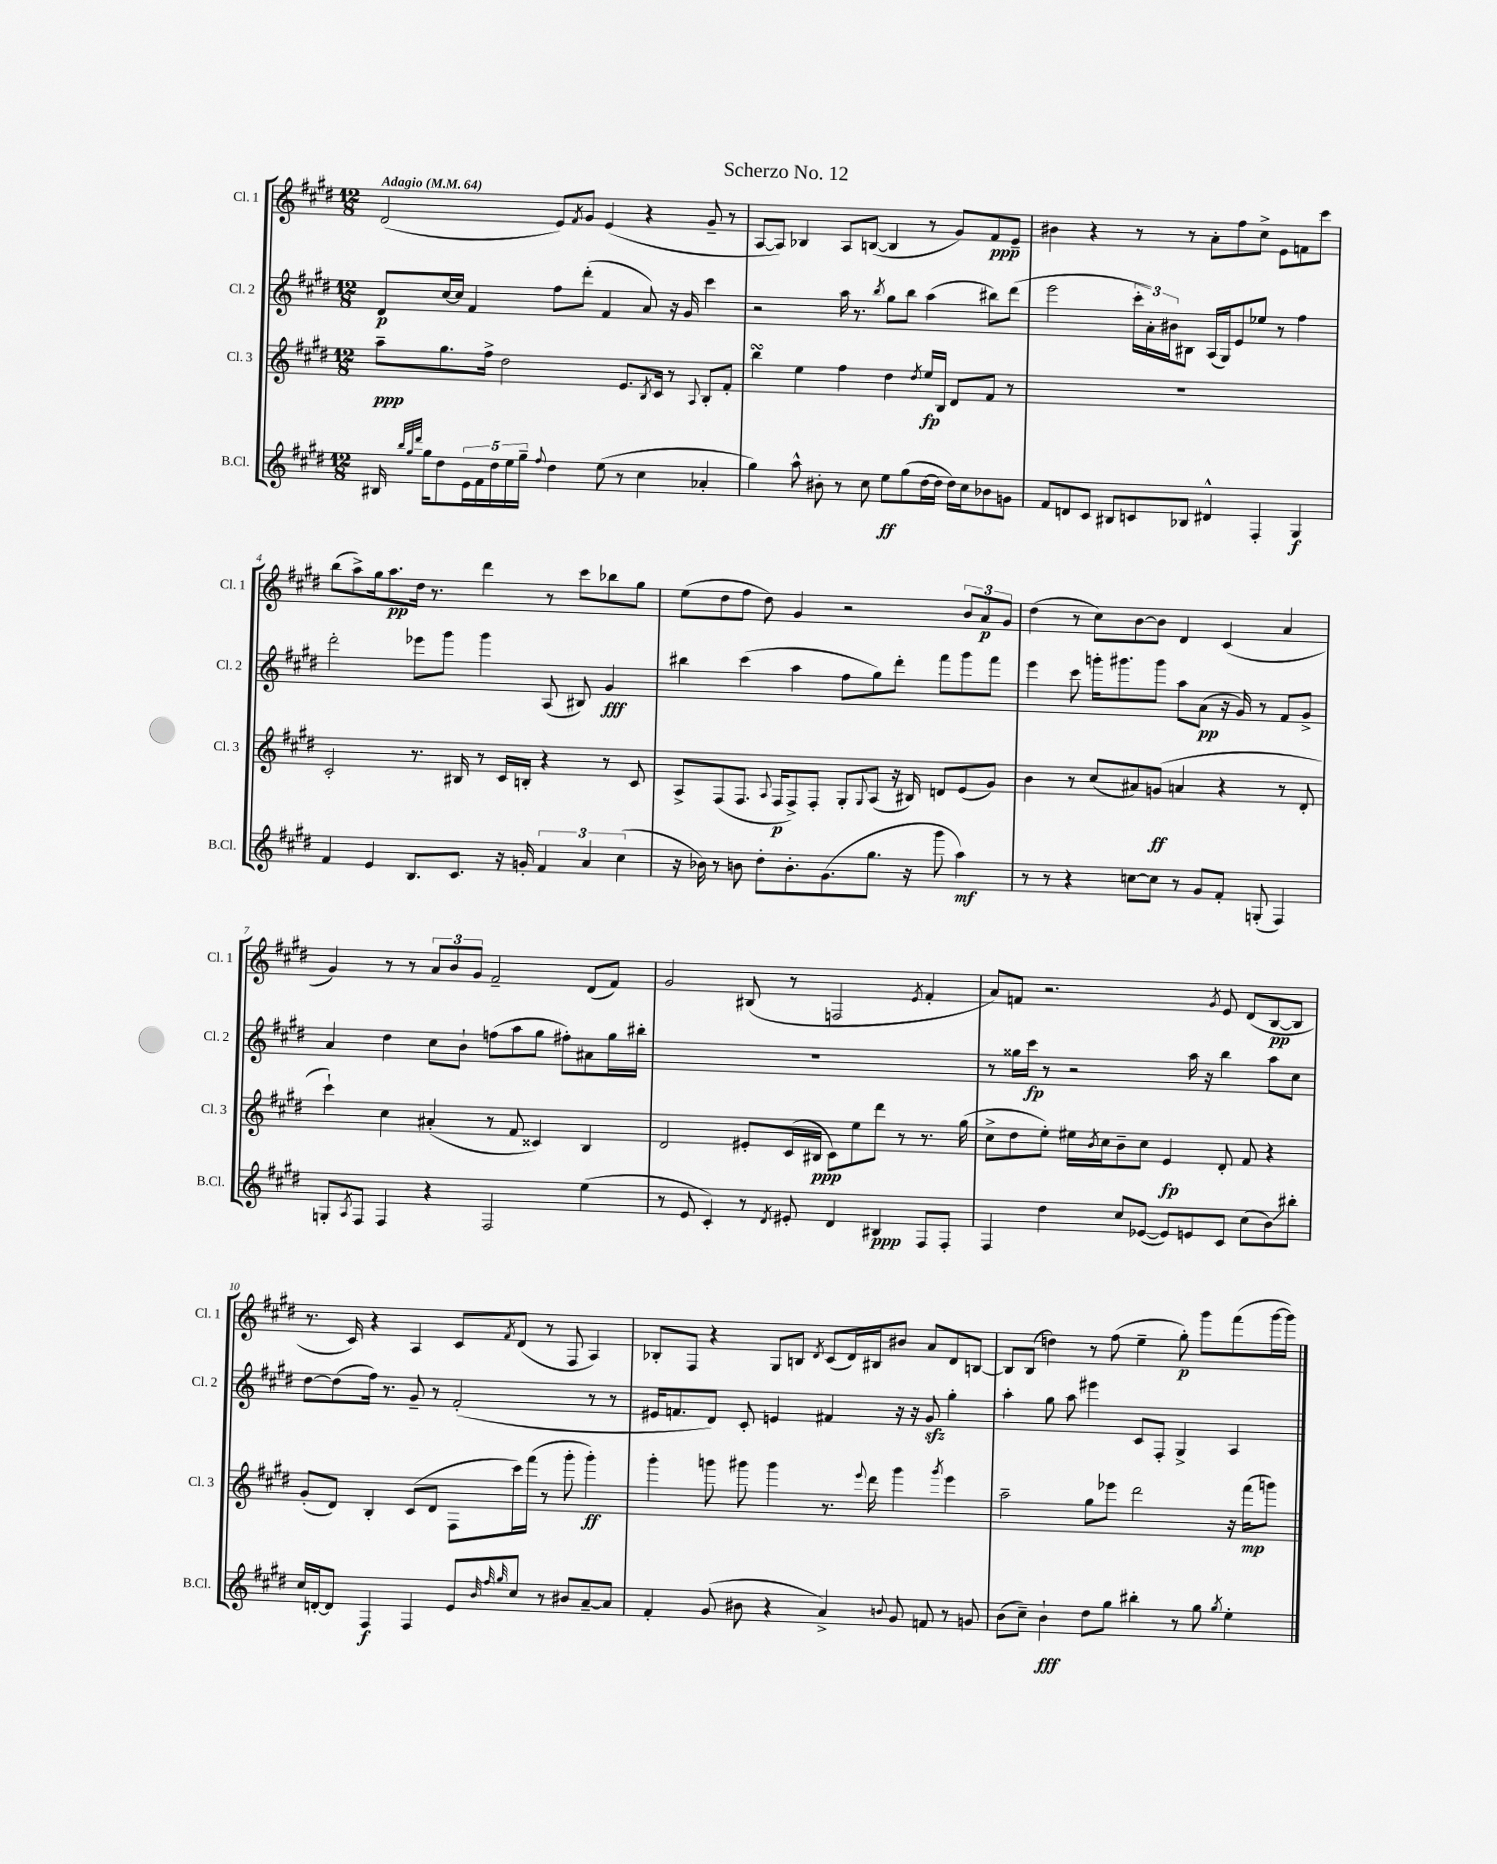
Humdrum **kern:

**kern	**kern	**kern	**kern
*staff4	*staff3	*staff2	*staff1
*clefG2	*clefG2	*clefG2	*clefG2
*k[f#c#g#d#]	*k[f#c#g#d#]	*k[f#c#g#d#]	*k[f#c#g#d#]
*M12/8	*M12/8	*M12/8	*M12/8
*MM64	*MM64	*MM64	*MM64
16B#	8aa~	8d#	(2d#
32qqbb	.	.	.
32qqgg#	.	.	.
32qqddd#	.	.	.
16gg#	.	.	.
8dd#	8.gg#	[16cc#	.
.	.	16cc#]	.
20e	.	4f#	.
20f#	.	.	.
.	16ff#^	.	.
20dd#	.	.	.
.	2dd#	.	.
20ee	.	.	.
20gg#~	.	.	.
8qqff#	.	.	.
4dd#	.	8ff#	8e)
.	.	.	8qf#
.	.	(8ddd#'	8g#
(8ee	.	4f#	(4e
8r	8.e	.	.
4cc#	.	8a)	4r
.	8qB	.	.
.	16c#	.	.
.	8r	16r	.
.	.	16g#	.
.	8qqA	.	.
4a-'	8B'	4ccc#	8g#~
.	8f#'	.	8r
=	=	=	=
4gg#)	4bb	2r	[8A
.	.	.	8A])
8aa^^	4ee	.	4B-
8b#'	.	.	.
8r	4ff#	16aa	8A
.	.	8.r	.
8cc#	.	.	([8B
.	.	8qbb	.
8ee	4dd#	8gg#	4B]
(8gg#	.	8bb	.
.	8qdd#	.	.
[16dd#	16ee	(4aa	8r
16dd#]	16B	.	.
16dd#)	8d#	.	8g#)
16cc#	.	.	.
8b-	8f#	8bb#)	8f#
8g	8r	(8ddd#	8e~
=	=	=	=
8f#	1.r	2eee	4b#
8d	.	.	.
8c#	.	.	4r
8B#	.	.	.
8c	.	24ccc#'	8r
.	.	24a')	.
.	.	24b#	.
8B-	.	8B#	8r
4d#^^	.	(16A	8a'
.	.	16G#)	.
.	.	8e	8ff#
4F#'	.	8ee-	8cc#^
.	.	8r	8e
4G#	.	4ff#	8f
.	.	.	8ccc#
=	=	=	=
4f#	2c#'	2ddd#'	(8bb
.	.	.	8aa^)
4e	.	.	16gg#
.	.	.	8.aa
8.B	8.r	8eee-	16dd#
.	.	.	8.r
.	.	8ggg#	.
8.c#	16B#	.	.
.	8r	4ggg#	4ddd#
16r	16c#	.	.
16g'	16B'	.	.
6f#	4r	(8A	8r
.	.	8B#)	8ccc#
6a	.	.	.
.	8r	4g#	8bb-
(6cc#	.	.	.
.	8c#	.	8gg#
=	=	=	=
16r	8A^	4bb#	(8ee
16b-)	.	.	.
8r	(8F#	.	8dd#
8b	8.F#	(4ccc#	8ff#
8dd#'	.	.	8dd#)
.	8qqA	.	.
.	16F#	.	.
8.b'	8F#^)	4aa	4g#
.	8F#'	.	.
(8.g#	.	.	.
.	8G#'	8ff#	2r
.	8qqG#	.	.
8.gg#	(8A	8gg#)	.
.	16r	8ddd#'	.
16r	16B#)	.	.
8ggg#	8d	8fff#	.
4aa)	(8e	8ggg#	12b
.	.	.	12a
.	8g#)	8fff#	.
.	.	.	12g#
=	=	=	=
8r	4b	4eee	(4dd#
8r	.	.	.
4r	8r	8ccc#	8r
.	(8cc#	16ggg'	8cc#)
.	.	8.ggg#	.
[8cc	8a#)	.	[8b
8cc]	(8g	8ggg#	8b]
8r	4a	8aa	4d#
8g#	.	(8a	.
8f#'	4r	16r	(4c#
.	.	16g#)	.
(8G'	.	8r	.
4F#)	8r	8f#	4a
.	8d#'	8g#^	.
=	=	=	=
8G'	4ccc#`)	4a	4g#)
8qA	.	.	.
8F#	.	.	.
4F#	4cc#	4dd#	8r
.	.	.	8r
4r	(4a#'	8cc#	12a
.	.	.	12b
.	.	8b`	.
.	.	.	12g#
2F#	8r	(8ff	2f#~
.	8f#	8aa	.
.	4c##)	8gg#	.
.	.	8ff#')	.
(4ee	4B	8a#	(8d#
.	.	16gg#	8f#)
.	.	16bb#'	.
=	=	=	=
8r	2d#	1.r	2g#
8e	.	.	.
4c#')	.	.	.
8r	8e#'	.	(8B#
8qd#	.	.	.
8e#'	(16c#	.	8r
.	16B#	.	.
4d#	8c#)	.	2F
.	8ee	.	.
4B#	8ddd#	.	.
.	8r	.	.
.	.	.	8qe
8F#	8.r	.	4f#'
8F#'	.	.	.
.	(16gg#	.	.
=	=	=	=
4F#	8cc#^	8r	8a)
.	8dd#	16gg##	8f
.	.	16ccc#	.
4dd#	8ee')	8r	2.r
.	16ee#	2r	.
.	8qb	.	.
.	16cc#	.	.
8cc#	8b~	.	.
([8e-	8cc#	.	.
8e-])	4e	.	.
8e	.	16aa	.
.	.	16r	.
.	.	.	8qg#
8c#	8d#'	4bb	8e
(8cc#	8f#	.	(8d#
8b)	4r	8aa	[8B
8bb#'	.	8cc#	8B]
=	=	=	=
16cc#	(8g#'	[8dd#	8.r
[16d'	.	.	.
8d]	8d#)	(8dd#]	.
.	.	.	16c#)
4F#	4B'	16ff#)	4r
.	.	8.r	.
4F#	(8c#	8g#~	4A
.	8d#	8r	.
8e	8F#	(2f#'	8c#
32qqb	.	.	.
32qqff#	.	.	.
32qqgg#	.	.	8qf#
8cc#	16ccc#)	.	(8d#
.	(16fff#	.	.
8r	8r	.	8r
8b#	8ggg#'	.	8F#
[8a~	4ggg#')	8r	4A)
8a]	.	8r	.
=	=	=	=
4f#'	4ggg#'	16e#	8B-'
.	.	8.f	.
.	.	.	8F#
(8g#	8ggg	8d#)	4r
8b#	8ggg#	8c#'	.
4r	4ggg#	4e	8G#
.	.	.	8B
.	.	.	8qd#
4a^)	8.r	4f#	(8c#
.	.	.	16d#)
.	8qqeee	.	.
.	16ddd#	.	16B#
8qqb	.	.	.
8g#	4ggg#	16r	8b#
.	.	16r	.
8f	.	8g#	8a
.	8qggg#	.	.
8r	4eee	4gg#'	8d#
8g	.	.	[8B
=	=	=	=
(8b	2aa~	4aa'	8B]
8cc#~)	.	.	(8B
4b`	.	8gg#	4dd)
.	.	8aa	.
8dd#	8gg#	4eee#	8r
8gg#	8eee-	.	(8ff#
4bb#'	2ddd#	8c#	4ee~
.	.	8F#'	.
8r	.	4G#^	8gg#')
8gg#	.	.	8ggg#
8qgg#	.	.	.
4ee'	16r	4A	(8fff#
.	(16fff#	.	.
.	8ggg)	.	[16ggg#
.	.	.	16ggg#])
==	==	==	==
*-	*-	*-	*-
